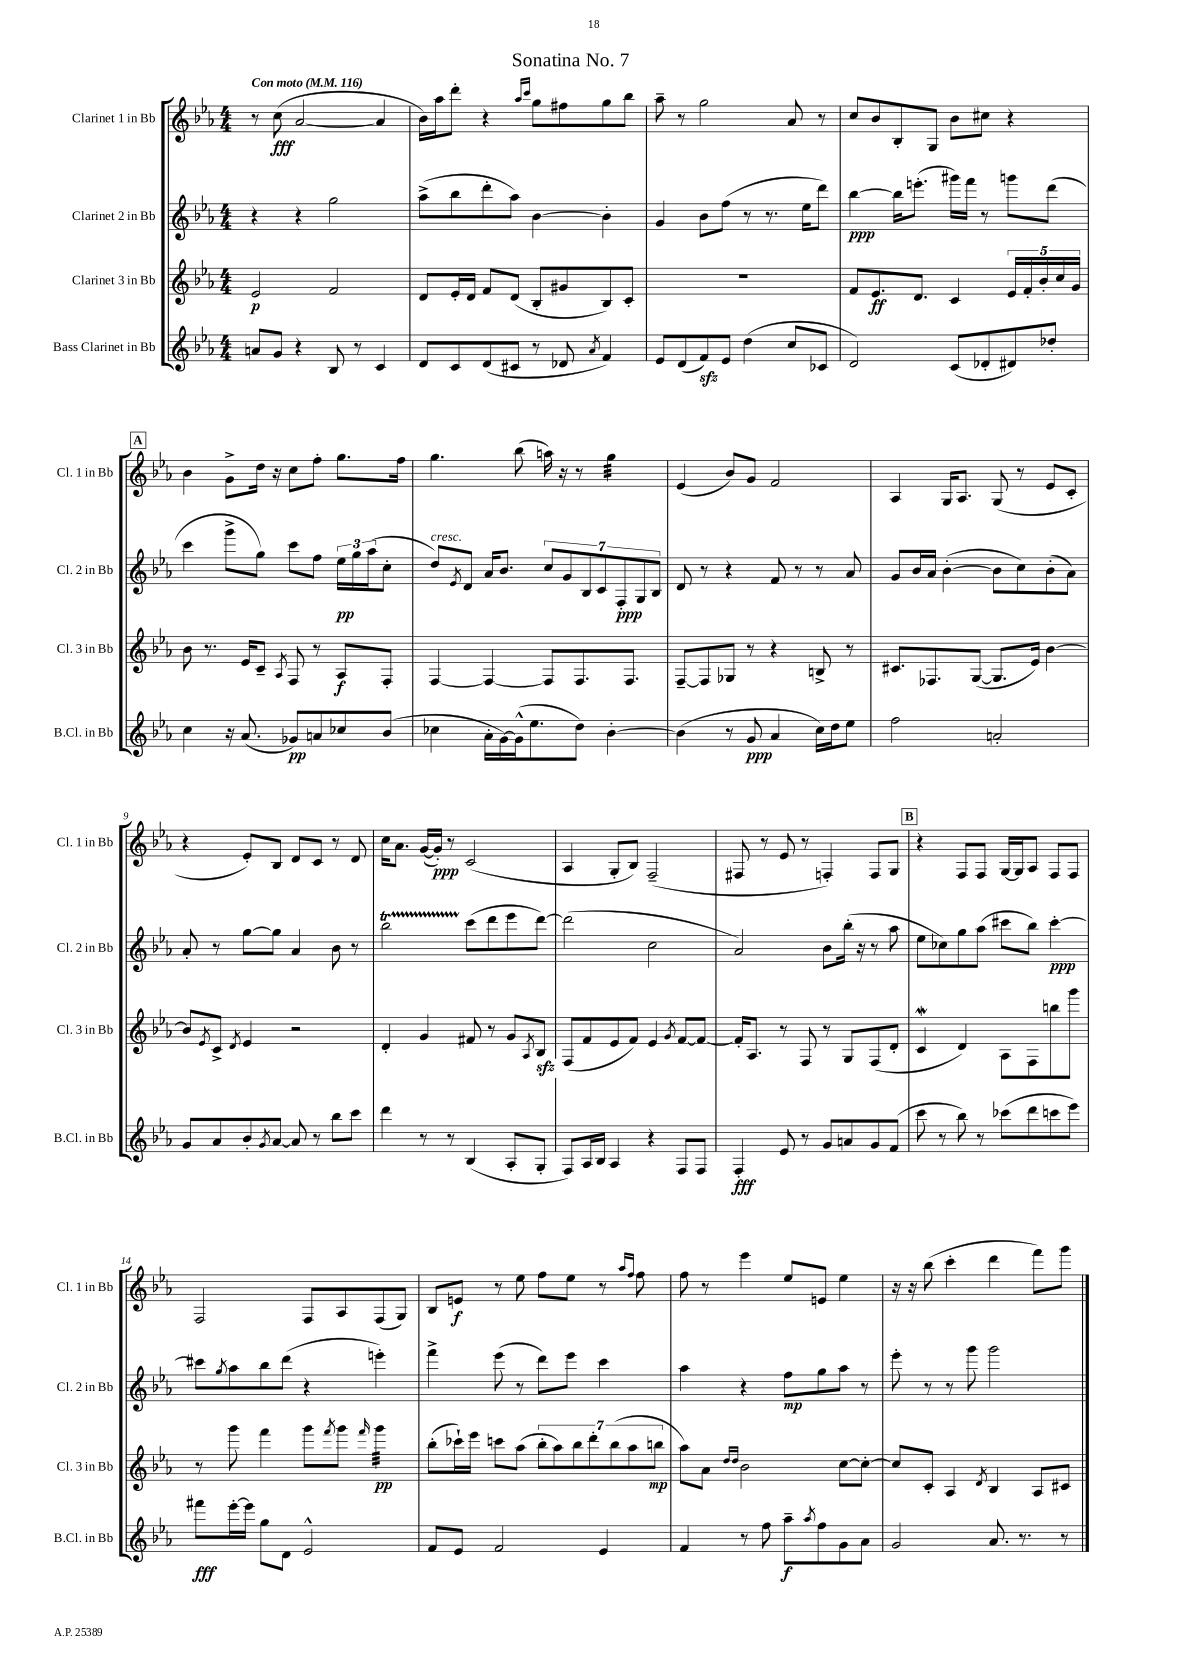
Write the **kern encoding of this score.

**kern	**kern	**kern	**kern
*staff4	*staff3	*staff2	*staff1
*clefG2	*clefG2	*clefG2	*clefG2
*k[b-e-a-]	*k[b-e-a-]	*k[b-e-a-]	*k[b-e-a-]
*M4/4	*M4/4	*M4/4	*M4/4
*MM116	*MM116	*MM116	*MM116
8a	2e-	4r	8r
8g	.	.	(8cc
4r	.	4r	[2a-
8B-	2f	2gg	.
8r	.	.	.
4c	.	.	4a-]
=	=	=	=
8d	8d	(8aa-^	16b-)
.	.	.	16aa-
8c	16e-'	8bb-	8ddd'
.	16d	.	.
(8d	8f	8ddd'	4r
8c#	(8d	8aa-)	.
.	.	.	16qqaa-
.	.	.	16qqccc
8r	8B-'	[4b-	8gg
8d-	8g#	.	8ff#
8qa-	.	.	.
4f)	8B-)	4b-']	8gg
.	8c'	.	8bb-
=	=	=	=
8e-	1r	4g	8aa-~
(8d	.	.	8r
8f)	.	8b-	2gg
8e-	.	(8ff	.
(4dd	.	8r	.
.	.	8.r	.
8cc	.	.	8a-
.	.	16ee-	.
8c-	.	8ddd)	8r
=	=	=	=
2d)	8f	[4bb-	8cc
.	8.e-	.	8b-
.	.	16bb-]	8B-'
.	8.d	(8.eee'	.
.	.	.	8G
(8c	4c	16ggg#)	8b-
.	.	16fff	.
8d-'	.	8r	8cc#
8d#)	20e-	8ggg	4r
.	20f'	.	.
.	20b-'	.	.
8dd-'	.	(8ddd	.
.	20cc	.	.
.	20g	.	.
=	=	=	=
4cc	8b-	4ccc	4b-
.	8.r	.	.
16r	.	8ggg^	8g^
(8.a-	16e-	.	.
.	8c~	8gg)	16dd
.	.	.	16r
.	8qA-	.	.
8g-)	8F	8ccc	8cc
8a	8r	8ff	8ff'
8cc-	8A-	24ee-	8.gg
.	.	24gg	.
.	.	(24aa-	.
(8b-	8F'	8cc'	.
.	.	.	16ff
=	=	=	=
4cc-	[4F	8dd)	4.gg
.	.	8qe-	.
.	.	8d	.
16a-'	4F_	16a-	.
[16g)	.	8.b-	.
(16g^^]	.	.	(8bb-
8.ee-	.	.	.
.	8F]	14cc	16aa)
.	.	.	16r
.	.	14g	.
8dd)	8.F	.	8r
.	.	14B-	.
.	.	14c	.
[4b-'	.	.	4gg
.	.	14F'	.
.	8.F	.	.
.	.	14G	.
.	.	14B-	.
=	=	=	=
(4b-]	[8F~	8d	(4e-
.	8F]	8r	.
8r	8G-	4r	8b-)
8g	8r	.	8g
4a-	4r	8f	2f
.	.	8r	.
16cc)	8B^	8r	.
16dd	.	.	.
8ee-	8r	8a-	.
=	=	=	=
2ff	8.c#	8g	4A-
.	.	16b-	.
.	8.F-	16a-	.
.	.	([4b-'	16G
.	.	.	8.A-
.	([8G	.	.
2a'	8.G]	8b-]	(8G
.	.	8cc)	8r
.	16e-)	.	.
.	[4b-	(8b-'	8e-
.	.	8a-)	8c'
=	=	=	=
8g	8b-]	8a-'	4r
.	8qe-	.	.
8a-	8c^	8r	.
.	8qd	.	.
8b-'	4e-	[8gg	8e-')
8qg	.	.	.
[8a-	.	8gg]	8B-
8a-]	2r	4a-	8d
8r	.	.	8c
8bb-	.	8b-	8r
8ccc	.	8r	8d
=	=	=	=
4ddd	4d'	2bb-	16cc
.	.	.	8.a-
8r	4g	.	([16g
.	.	.	16g'])
8r	.	.	8r
(4B-	8f#	(8ccc	(2c
.	8r	8ddd	.
8A-'	8g	8eee-	.
.	8qA-	.	.
8G'	8B-	[8ddd)	.
=	=	=	=
8F)	(8F	(2ddd]	4A-
16A-	8f	.	.
16B-	.	.	.
4A-	8e-	.	8G'
.	8f)	.	8B-)
4r	4e-	2cc	(2F~
.	8qg	.	.
8F	[8f	.	.
8F	8f_	.	.
=	=	=	=
4F'	16f']	2a-)	8F#
.	8.A-	.	.
.	.	.	8r
8e-	8r	.	8e-
8r	8F	.	8r
8g	8r	8b-	4F')
8a	8G	(16bb-'	.
.	.	16r	.
8g	(8F	8r	8F
(8f	8d'	8aa-	8G
=	=	=	=
8ccc	4c	8ee-	4r
8r	.	8cc-)	.
8bb-)	4d)	8gg	8F
8r	.	(8aa-	8F
(8ccc-	8A-	8ccc#	[16G
.	.	.	16G]
8ddd	8F	8bb-)	8A-
8ccc	8bb	[4ccc#'	8F
8eee-)	8ggg	.	8F
=	=	=	=
8fff#	8r	8ccc#]	2F
.	.	8qgg	.
[16eee-'	8ggg	8aa-	.
16eee-]	.	.	.
8gg	4fff	8bb-	.
8d	.	(8ddd	.
2e-^^	8ggg	4r	8F
.	8qfff	.	.
.	8ggg	.	8A-
.	16qqfff	.	.
.	4ggg	4eee')	(8F
.	.	.	8G)
=	=	=	=
8f	(8bb-'	4fff^	8B-
8e-	16ccc-`)	.	8e
.	16eee-	.	.
2f	8ccc	(8eee-	8r
.	(8aa-	8r	8ee-
.	14bb-'	8ddd)	8ff
.	14aa-)	.	.
.	.	8eee-	8ee-
.	14bb-	.	.
.	14ddd'	.	.
4e-	.	4ccc	8r
.	(14bb-	.	.
.	14aa-	.	.
.	.	.	16qqaa-
.	.	.	16qqff
.	.	.	8ff
.	14bb	.	.
=	=	=	=
4f	8aa-)	4aa-	8ff
.	8a-	.	8r
.	16qqdd	.	.
.	16qqdd	.	.
8r	2b-	4r	4eee-
8ff	.	.	.
8aa-~	.	8ff	8ee-
8qaa-	.	.	.
8ff	.	8gg	8e
8g	[8cc	8aa-	4ee-
8a-	8cc'_	8r	.
=	=	=	=
2g	8cc]	8eee-'	16r
.	.	.	16r
.	8c'	8r	(8bb-
.	4A-	8r	4ccc'
.	.	8ggg	.
.	8qd	.	.
8.a-	4B-	2ggg	4ddd
8.r	.	.	.
.	8A-	.	8fff)
8r	8c#	.	8ggg
==	==	==	==
*-	*-	*-	*-
